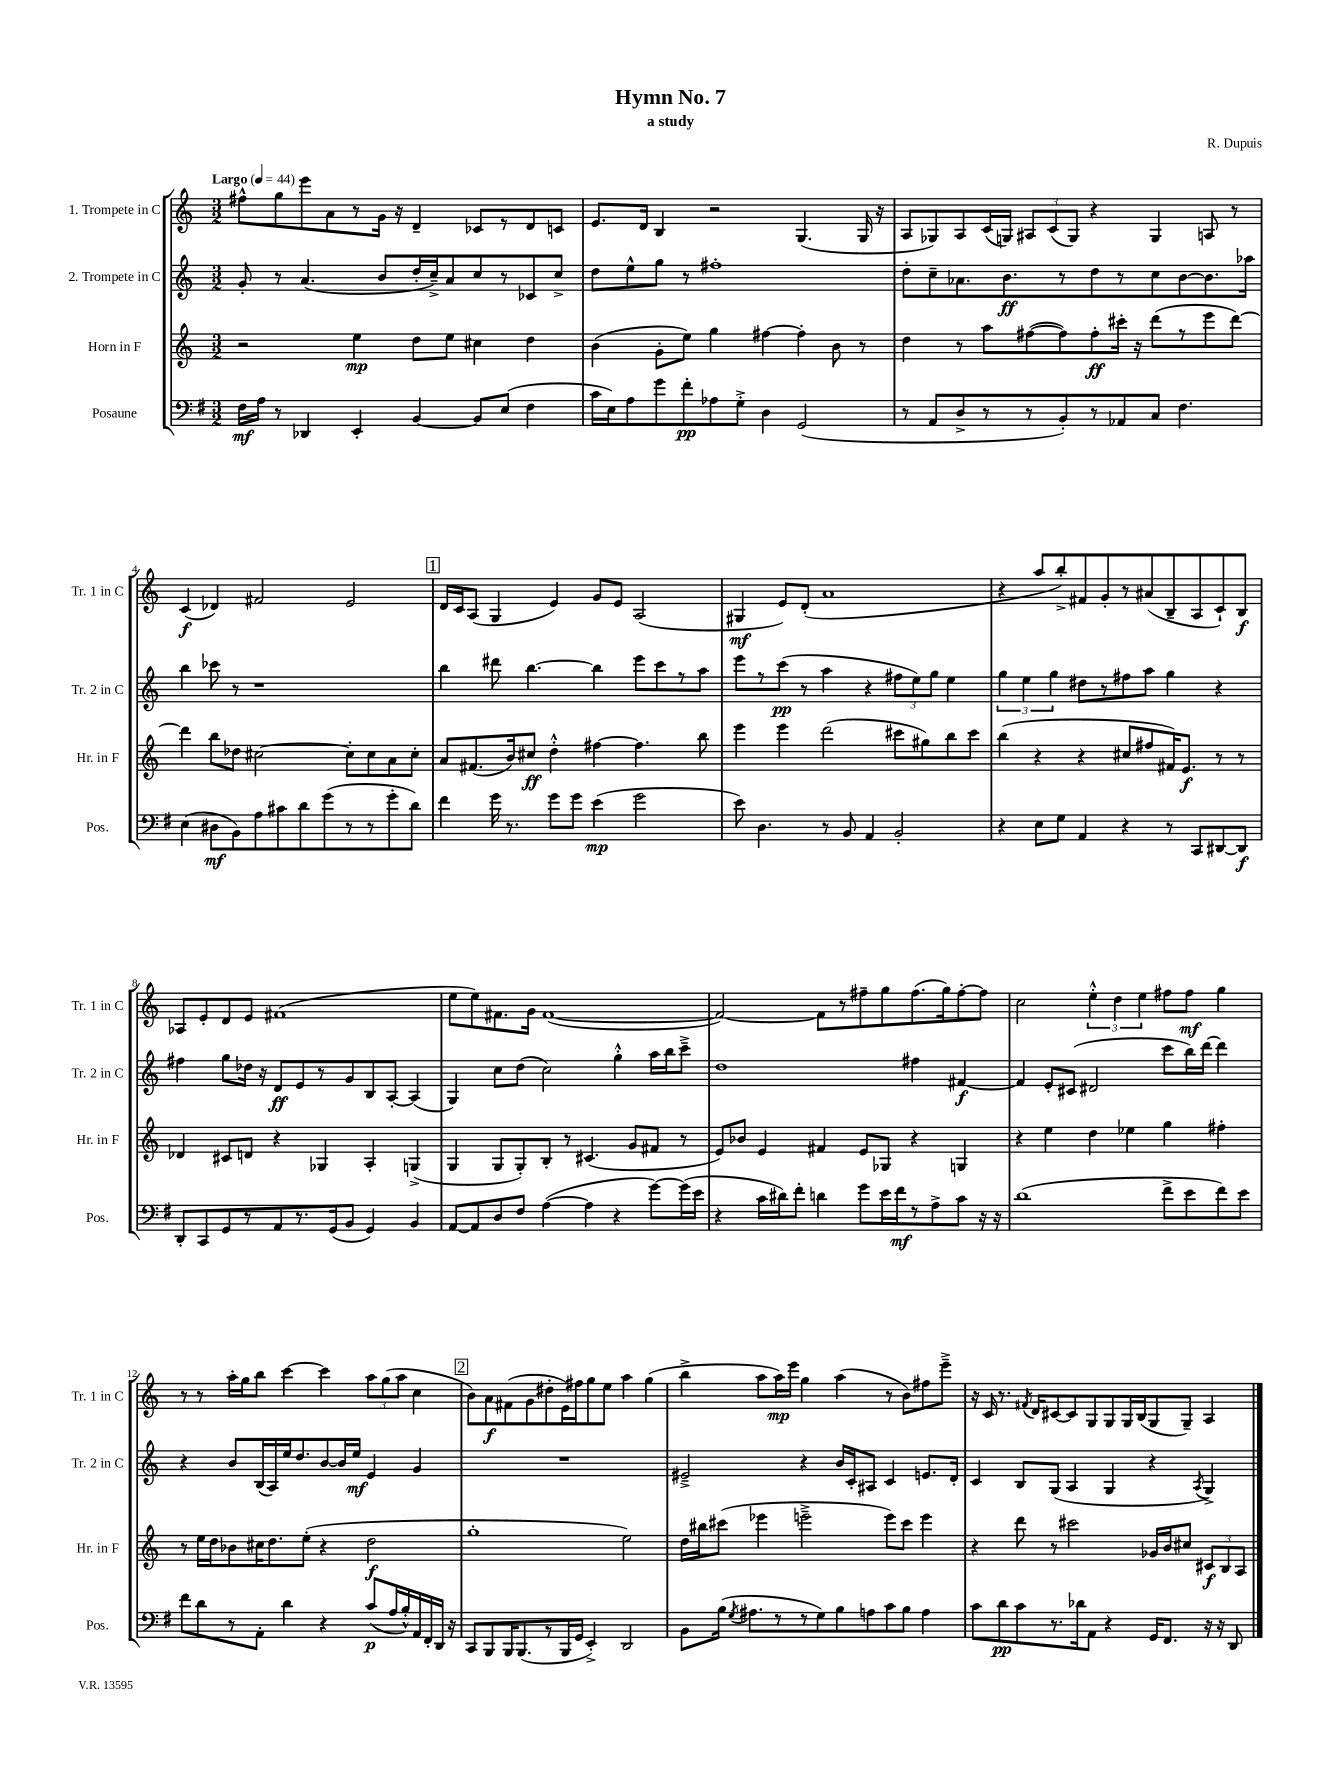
\header { title = "Hymn No. 7" composer = "R. Dupuis" subtitle = "a study" }
<<
\new StaffGroup <<
\new Staff = "s0" \with { instrumentName = "1. Trompete in C" shortInstrumentName = "Tr. 1 in C" } {
    \clef treble \key c \major \numericTimeSignature \time 3/2 \tempo "Largo" 4 = 44
    \autoBeamOff fis''8[-^ g''8 e'''8 a'8 r8 g'16] r16 d'4-- ces'8[ r8 d'8 c'8] |
    e'8.[ d'16] b4 r2 g4.( g16 r16 |
    a8[ ges8) a8 c'16( g16]) \tuplet 3/2 { ais8[ c'8( g8]) } r4 g4 a8 r8 |
    c'4\f( des'4) fis'2 e'2 |
    \mark \markup { \box "1" } d'16[ c'16 a8]( g4 e'4) g'8[ e'8] a2( |
    gis4\mf e'8[) d'8]-.( a'1 |
    r4 a''8[ b''8-.->) fis'8 g'8-. r8 ais'8( b8-- a8 c'8-!) b8]\f |
    aes8[ e'8-. d'8 e'8] fis'1( |
    e''8[ e''8) fis'8. g'16] fis'1~( |
    fis'2~) fis'8[ r8 fis''8-- g''8 fis''8.( g''16) fis''8~-. fis''8] |
    c''2 \tuplet 3/2 { e''4-.-^ d''4 e''4 } fis''8[ fis''8]\mf g''4 |
    r8 r8 a''16[-. g''16 b''8] c'''4~ c'''4 \tuplet 3/2 { a''8[ g''8( a''8] } c''4 |
    \mark \markup { \box "2" } b'8[) a'8\f fis'8( g'8 dis''8-. e'16) fis''16 g''8 e''8] a''4 g''4( |
    b''4-> a''8[ a''16\mp) e'''16] g''4 a''4( r8 b'8[) fis''8 e'''8]---> |
    r16 c'16 r8. \acciaccatura { fis'8 } d'16[ cis'8~ cis'8 g8 g8 g16 b16( g8 g8]--) a4 \bar "|." |
}
\new Staff = "s1" \with { instrumentName = "2. Trompete in C" shortInstrumentName = "Tr. 2 in C" } {
    \clef treble \key c \major \numericTimeSignature \time 3/2
    \autoBeamOff g'8-. r8 a'4.( b'8[ d''16-. c''16--->) a'8 c''8 r8 ces'8 c''8]-> |
    d''8[ e''8-^ g''8] r8 fis''1-. |
    d''8[-. c''8-- aes'8. b'8.\ff r8 d''8 r8 c''8 b'8~ b'8. aes''16] |
    b''4 ces'''8 r8 r1 |
    \mark \markup { \box "1" } b''4 dis'''8 b''4.~ b''4 e'''8[ c'''8 r8 a''8] |
    e'''8[ r8 c'''8]\pp( r8 a''4 r4 \tuplet 3/2 { fis''8[ e''8) g''8] } e''4 |
    \tuplet 3/2 { g''4 e''4 g''4 } dis''8[ r8 fis''8 a''8] g''4 r4 |
    fis''4 g''8[ des''16] r16 d'8[\ff e'8 r8 g'8 b8 a8]~-. a4( |
    g4) c''8[ d''8]( c''2) g''4-.-^ a''16[ b''16 c'''8]---> |
    d''1 fis''4 fis'4~\f |
    fis'4 e'8[-. cis'8]( dis'2 c'''8[ b''16) d'''16]~ d'''4 |
    r4 b'8[ b16( a16) e''16 d''8. b'8~ b'16 e''16]\mf e'4 g'4 |
    \mark \markup { \box "2" } R1. |
    eis'2---> r4 b'16[ c'16-. ais8] c'4 e'8.[ d'16]-. |
    c'4 b8[ g8]( a4 g4 r4 \acciaccatura { a8 } g4->) \bar "|." |
}
\new Staff = "s2" \with { instrumentName = "Horn in F" shortInstrumentName = "Hr. in F" } {
    \clef treble \key c \major \numericTimeSignature \time 3/2
    \autoBeamOff r2 e''4\mp d''8[ e''8] cis''4 d''4 |
    b'4( g'8[-. e''8]) g''4 fis''4~ fis''4-. b'8 r8 |
    d''4 r8 a''8[ fis''8~( fis''8) fis''8-.\ff cis'''16]-. r16 d'''8[( r8 e'''8 d'''8]~) |
    d'''4 b''8[ des''8] cis''2~ cis''8[-. cis''8 a'8 cis''8]-. |
    \mark \markup { \box "1" } a'8[ fis'8.( b'16) cis''8]\ff d''4-.-^ fis''4~ fis''4. b''8 |
    e'''4 e'''4 d'''2( cis'''8[ gis''8) b''8 cis'''8] |
    b''4( r4 r4 cis''8[ fis''8 fis'16) e'8.]\f r8 r8 |
    des'4 cis'8[ d'8] r4 ges4 a4-. g4->( |
    g4 g8[ g8-.) b8]-. r8 cis'4.( g'8[ fis'8] r8 |
    e'8[) bes'8] e'4 fis'4 e'8[ ges8] r4 g4 |
    r4 e''4 d''4 ees''4 g''4 fis''4-. |
    r8 e''16[ d''16 bes'8 cis''16 d''8. e''8]-.( r4 d''2\f |
    \mark \markup { \box "2" } g''1-. e''2) |
    d''16[ bis''16 cis'''8]( ees'''4 e'''2---> e'''8[) cis'''8] e'''4 |
    r4 d'''8 r8 cis'''2 ges'16[ b'16 cis''8] \tuplet 3/2 { cis'8[\f b8 a8] } \bar "|." |
}
\new Staff = "s3" \with { instrumentName = "Posaune" shortInstrumentName = "Pos." } {
    \clef bass \key g \major \numericTimeSignature \time 3/2
    \autoBeamOff fis16[\mf a16] r8 des,4 e,4-. b,4~ b,8[ e8]( fis4 |
    c'16[ e16) a8 g'8 fis'8-.\pp aes8 g8]-.-> d4 g,2( |
    r8 a,8[ d8-> r8 r8 b,8-.) r8 aes,8 c8] fis4. |
    e4( dis8[\mf b,8) a8 cis'8 d'8 g'8( r8 r8 g'8-. d'8]) |
    \mark \markup { \box "1" } fis'4 g'16 r8. g'8[ g'8] e'4\mp( g'2 |
    e'8) d4. r8 b,8 a,4 b,2-. |
    r4 e8[ g8] a,4 r4 r8 c,8[ dis,8~ dis,8]\f |
    d,8[-. c,8 g,8 r8 a,8 r8. g,16( b,8] g,4) b,4 |
    a,8[~ a,8 d8 fis8] a4~( a4 r4 g'8[~) g'16( e'16] |
    r4 c'16[ dis'16) fis'8]-. d'4 g'8[ e'16 fis'16\mf r8 a8-> c'8] r16 r16 |
    d'1( fis'8[-> e'8 fis'8) e'8] |
    fis'8[ d'8 r8 a,8]-. d'4 r4 c'8[\p( a16 b16-.-^) a,16 fis,16-. d,16] r16 |
    \mark \markup { \box "2" } c,8[ b,,8 b,,16 b,,8.( r8 b,,16 g,16] e,4-.->) d,2 |
    b,8[ b16]( \acciaccatura { g8 } ais8.[ r8 r8 g8) b8 a8 c'8 b8] a4 |
    c'8[ d'8\pp c'8 r8. des'16 a,8] r4 g,16[ fis,8.] r16 r16 d,8 \bar "|." |
}
>>
>>
